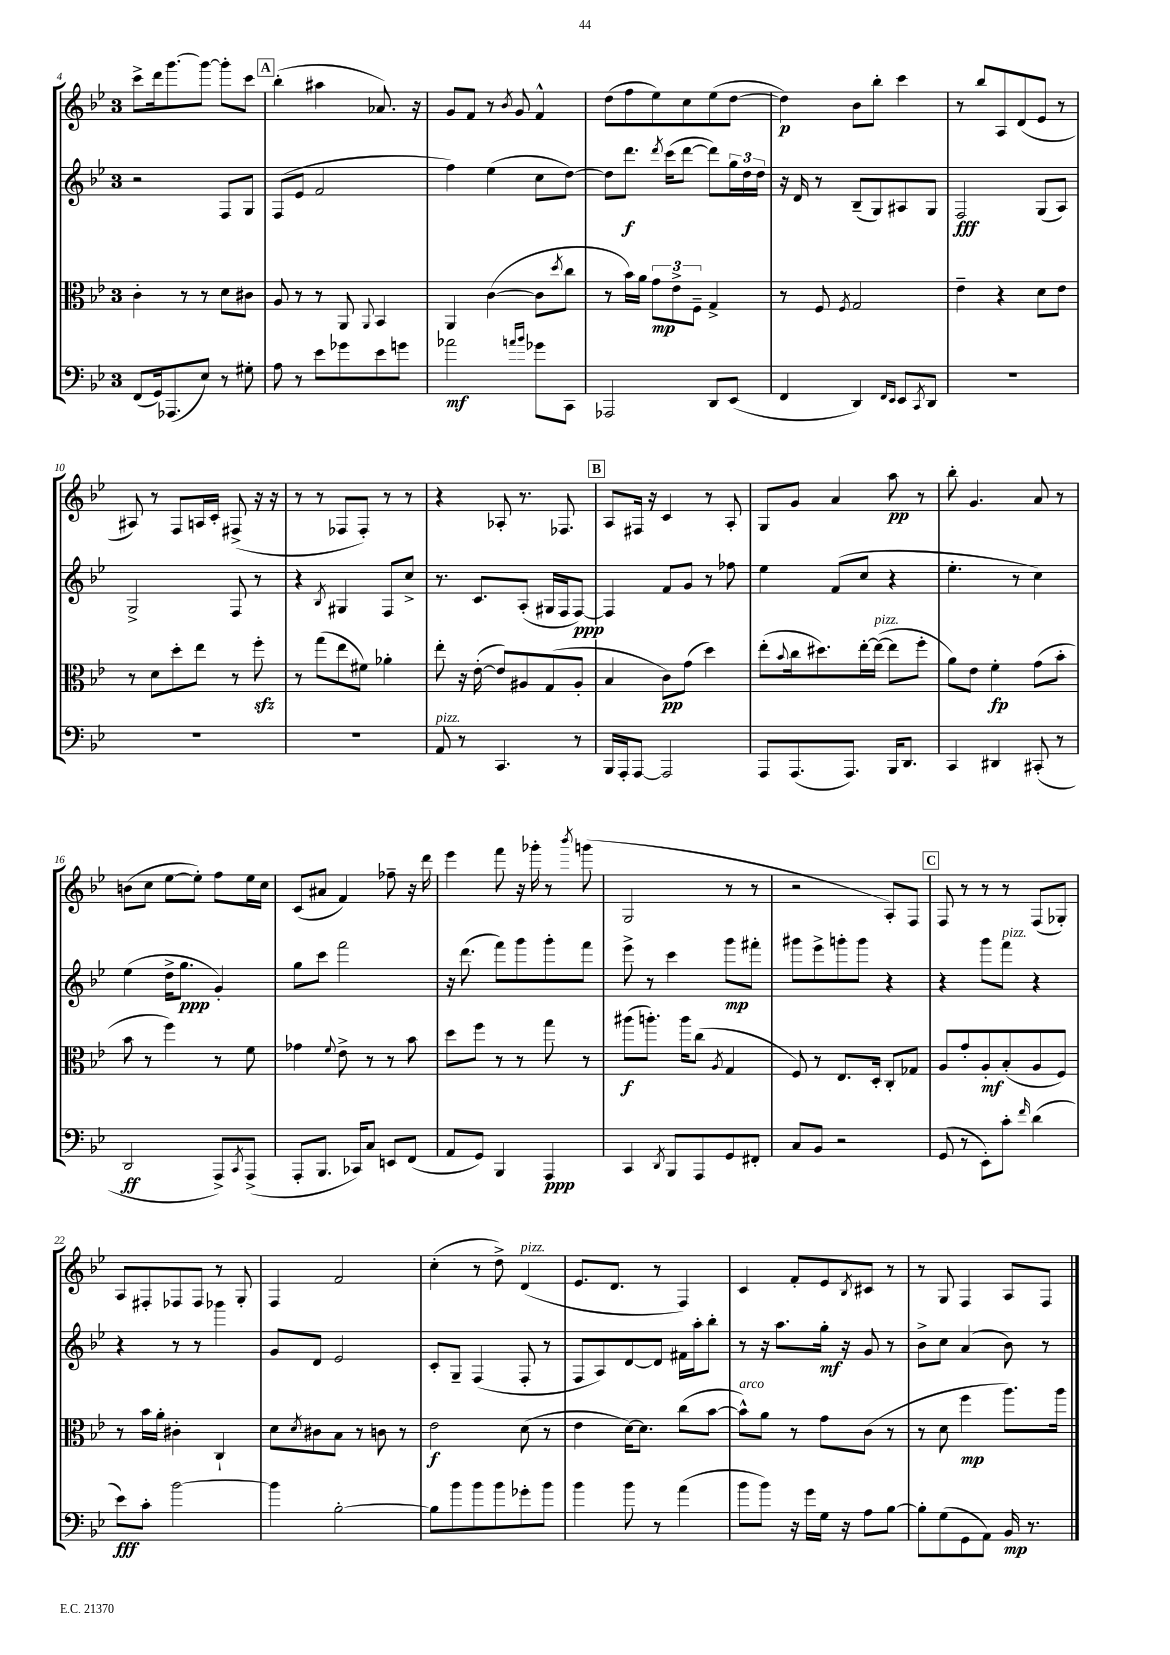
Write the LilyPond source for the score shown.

<<
\new StaffGroup <<
\new Staff = "s0" {
    \clef treble \key bes \major \once \override Staff.TimeSignature.style = #'single-digit \time 3/4
    c'''8-> d'''16 g'''8.~ g'''8~ g'''8-. c'''8 |
    \mark \markup { \box "A" } bes''4-.( ais''4 aes'8.) r16 |
    g'8 f'8 r8 \acciaccatura { bes'8 } g'8 f'4-^ |
    d''8( f''8 ees''8) c''8 ees''8( d''8~ |
    d''4\p) bes'8 bes''8-. c'''4 |
    r8 bes''8 a8 d'8( ees'8 r8 |
    ais8) r8 f8 a16 c'16-. fis8->( r16 r16 |
    r8 r8 fes8 fes8-.) r8 r8 |
    r4 aes8-. r8. fes8. |
    \mark \markup { \box "B" } a8 fis16 r16 c'4 r8 a8-. |
    g8 g'8 a'4 a''8\pp r8 |
    bes''8-. g'4. a'8 r8 |
    b'8( c''8 ees''8~ ees''8-.) f''8 ees''16 c''16 |
    c'8( ais'8 f'4) fes''8-- r16 d'''16 |
    ees'''4 f'''8 r16 ges'''16-. r8 \acciaccatura { bes'''8 } g'''8( |
    g2 r8 r8 |
    r2 a8-.) f8 |
    \mark \markup { \box "C" } f8 r8 r8 r8 f8( ges8-.) |
    a8 fis8-. fes8 fes8 r8 g8-. |
    f4 f'2 |
    c''4-.( r8 d''8->) d'4^\markup { \italic "pizz." }( |
    ees'8. d'8. r8 f4) |
    c'4 f'8-. ees'8 \acciaccatura { bes8 } cis'8 r8 |
    r8 g8 f4 a8 f8 \bar "|." |
}
\new Staff = "s1" {
    \clef treble \key bes \major \once \override Staff.TimeSignature.style = #'single-digit \time 3/4
    r2 f8 g8 |
    \mark \markup { \box "A" } f8( ees'8 f'2 |
    f''4) ees''4( c''8 d''8~) |
    d''8 d'''8.\f \acciaccatura { d'''8 } c'''16( d'''8~ d'''8) \tuplet 3/2 { g''16 d''16 d''16 } |
    r16 d'16 r8 bes8--( g8) ais8 g8 |
    f2\fff g8( a8) |
    g2-> f8 r8 |
    r4 \acciaccatura { bes8 } gis4 f8 c''8-> |
    r8. c'8. a8-.( gis16 f16 f8~\ppp) |
    \mark \markup { \box "B" } f4 f'8 g'8 r8 fes''8 |
    ees''4 f'8( c''8 r4 |
    ees''4.-. r8 c''4) |
    ees''4( d''16-> g''8.\ppp g'4-.) |
    g''8 c'''8 f'''2 |
    r16 d'''8.( f'''8) g'''8 g'''8-. f'''8 |
    ees'''8-> r8 c'''4 g'''8\mp fis'''8-. |
    gis'''8 ees'''8-> g'''8-. g'''8 r4 |
    \mark \markup { \box "C" } r4 g'''8 f'''8^\markup { \italic "pizz." } r4 |
    r4 r8 r8 ges'''4 |
    g'8 d'8 ees'2 |
    c'8-. g8-- f4( f8-. r8 |
    f8 a8) d'8~ d'8 fis'16 a''16-. bes''8-. |
    r8 r16 a''8. g''16-.\mf r16 g'8 r8 |
    bes'8-> c''8 a'4( bes'8) r8 \bar "|." |
}
\new Staff = "s2" {
    \clef alto \key bes \major \once \override Staff.TimeSignature.style = #'single-digit \time 3/4
    c'4-. r8 r8 d'8 cis'8 |
    \mark \markup { \box "A" } a8 r8 r8 a,8 \appoggiatura { a,8 } bes,4 |
    a,4 c'4~( c'8 \acciaccatura { d''8 } c''8 |
    r8 bes'16) a'16 \tuplet 3/2 { g'8\mp ees'8-> f8-- } g4-> |
    r8 f8 \acciaccatura { f8 } g2 |
    ees'4-- r4 d'8 ees'8 |
    r8 d'8 d''8-. ees''8 r8 f''8-.\sfz |
    r8 g''8( ees''8 fis'8) aes'4-. |
    ees''8-. r16 ees'16~-.( ees'8) ais8 g8( ais8-. |
    \mark \markup { \box "B" } bes4 c'8\pp) g'8( d''4) |
    ees''8-.( \appoggiatura { bes'8 } c''16 dis''8.) ees''16~-. ees''16~^\markup { \italic "pizz." }( ees''8 f''8-. |
    a'8) ees'8 f'4-.\fp g'8( bes'8-. |
    bes'8 r8 f''4) r8 f'8 |
    ges'4 \appoggiatura { f'8 } ees'8-> r8 r8 bes'8 |
    d''8 f''8 r8 r8 g''8 r8 |
    ais''8\f( a''8.-.) a''16 c''8( \acciaccatura { a8 } g4 |
    f8) r8 ees8. d16-. c8-. ges8 |
    \mark \markup { \box "C" } a8 g'8-. a8-.\mf bes8-.( a8 f8) |
    r8 bes'16 a'16-. cis'4-. c4-! |
    d'8 \acciaccatura { d'8 } cis'8 bes8 r8 c'8 r8 |
    ees'2\f d'8( r8 |
    ees'4 d'16~) d'8. c''8( bes'8~ |
    bes'8-^^\markup { \italic "arco" }) a'8 r8 g'8 c'8( r8 |
    r8 d'8 f''4\mp a''8.) a''16 \bar "|." |
}
\new Staff = "s3" {
    \clef bass \key bes \major \once \override Staff.TimeSignature.style = #'single-digit \time 3/4
    f,8( g,16) aes,,8.( ees8) r8 gis8-. |
    \mark \markup { \box "A" } a8 r8 ees'8 ges'8 ees'8 g'8 |
    aes'2\mf \grace { a'16 bes'16 } ges'8 c,8 |
    aes,,2 d,8 ees,8( |
    f,4 d,4) \grace { f,16 ees,16 } ees,8 \acciaccatura { c,8 } d,8 |
    R2. |
    R2. |
    R2. |
    a,8^\markup { \italic "pizz." } r8 c,4. r8 |
    \mark \markup { \box "B" } bes,,16 a,,16-. a,,8~ a,,2 |
    a,,8 a,,8.( a,,8.) bes,,16 d,8. |
    c,4 dis,4 cis,8-.( r8 |
    d,2\ff a,,8->) \acciaccatura { c,8 } a,,8->( |
    a,,8-. bes,,8. ces,16) c8 e,8 f,8( |
    a,8 g,8) bes,,4 a,,4\ppp |
    c,4 \acciaccatura { d,8 } bes,,8 a,,8 g,8 fis,8-. |
    c8 bes,8 r2 |
    \mark \markup { \box "C" } g,8( r8 ees,8-.) c'8-. \grace { f'16 } d'4( |
    ees'8\fff) c'8-. bes'2~ |
    bes'4 bes2~-. |
    bes8 bes'8 bes'8 bes'8 ges'8-. bes'8 |
    bes'4 bes'8 r8 a'4( |
    bes'8 bes'8) r16 g'16 g16 r16 a8 bes8~ |
    bes8-. g8( g,8 a,8) bes,16\mp r8. \bar "|." |
}
>>
>>
\layout { \context { \Score currentBarNumber = #4 } }
